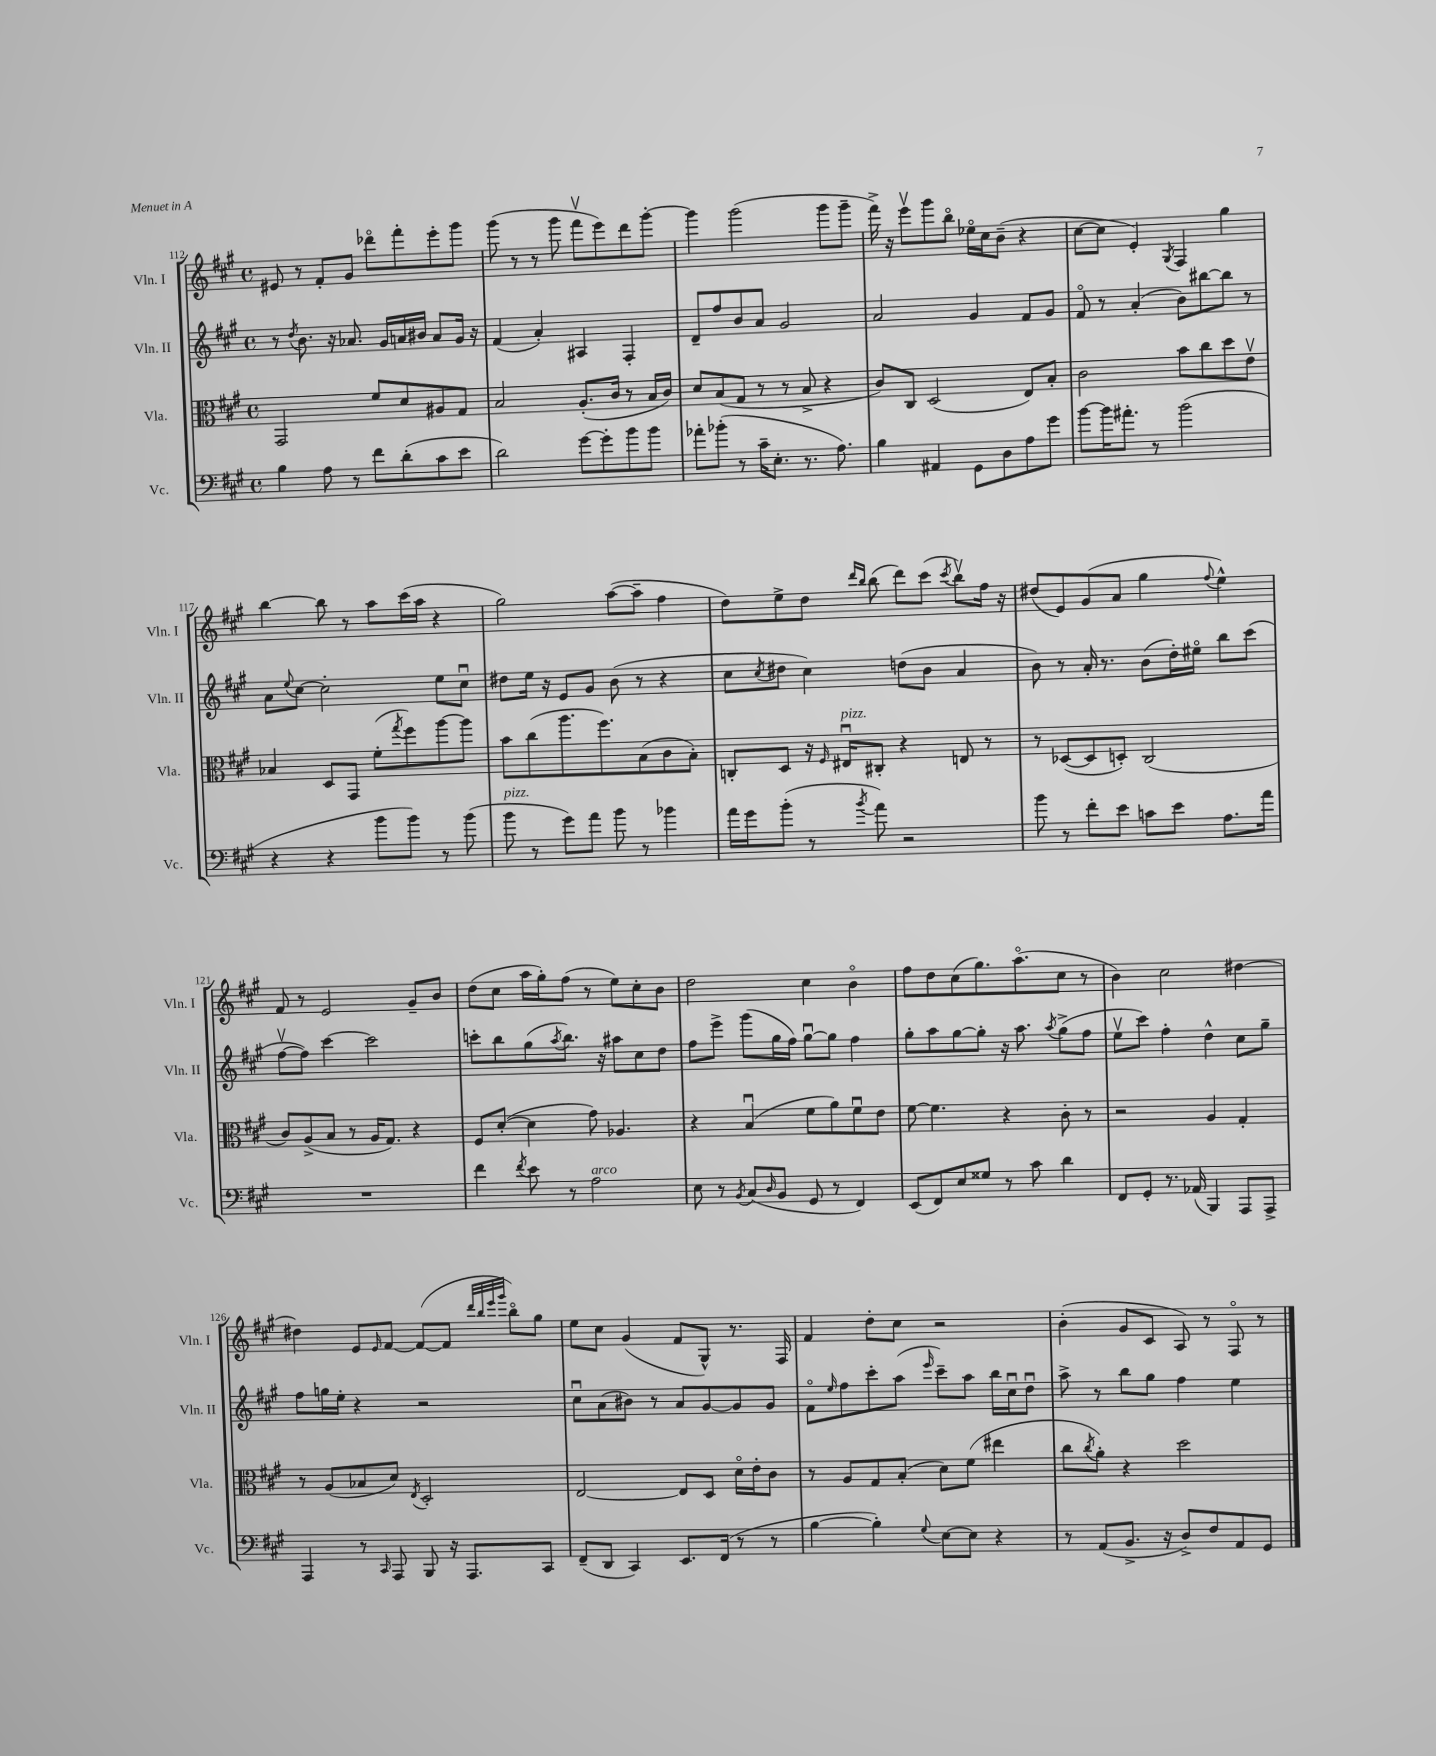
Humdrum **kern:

**kern	**kern	**kern	**kern
*staff4	*staff3	*staff2	*staff1
*clefF4	*clefC3	*clefG2	*clefG2
*k[f#c#g#]	*k[f#c#g#]	*k[f#c#g#]	*k[f#c#g#]
*M4/4	*M4/4	*M4/4	*M4/4
*met(c)	*met(c)	*met(c)	*met(c)
4B	2GG#	8r	8e#
.	.	8qdd	.
.	.	8.b	8r
8A	.	.	8f#'
.	.	16r	.
8r	.	8.a-	8g#
8f#	8f#	.	8ddd-o
.	.	16g#	.
(8d'	8d	16a	8fff#'
.	.	16b#	.
8c#	8A#	8a	8eee'
8e	8G#	16g#	8ggg#
.	.	16r	.
=	=	=	=
2d)	2B	(4f#	(8ggg#
.	.	.	8r
.	.	4a')	8r
.	.	.	8ggg#
[8g#	(8.A'	4A#	8fff#v
8g#']	.	.	8eee)
.	16c#	.	.
8b	8r	4F#'	8ddd
8b	16B	.	[8ggg#'
.	16c#)	.	.
=	=	=	=
8a-'	8d	8d~	4ggg#]
(8b-'	(8B	8ff#	.
8r	8G#	8b	(2ggg#
16c#~	8r	8a	.
8.E'	.	.	.
.	8r	2g#	.
8.r	8B^	.	.
.	4r	.	8ggg#
8.A)	.	.	.
.	.	.	8ggg#~
=	=	=	=
4B	8c#)	2a	16fff#^)
.	.	.	16r
.	8C#	.	8eeev
4AA#	(2D	.	8ggg#
.	.	.	8bbo
8GG#	.	4g#	16ee-o
.	.	.	16cc#
8D	.	.	(8b~
8A	8E)	8f#	4r
8g#	8B'	8g#	.
=	=	=	=
[8b	2c#	8f#o	[8cc#
16b]	.	8r	8cc#]
8.a#'	.	.	.
.	.	(4a'	4e')
8r	.	.	.
.	.	.	8qG#
(2b	8b	8b)	4F#
.	8cc#	[8bb#	.
.	8dd	8bb#]	4gg#
.	8ev	8r	.
=	=	=	=
4r	4B-	8a	[4bb
.	.	8qqee	.
.	.	[8cc#	.
4r	8D	2cc#']	8bb]
.	8GG#	.	8r
8b	(8f#'	.	8aa
.	8qgg#	.	.
8b)	8ff#)	.	(16ccc#
.	.	.	16aa
8r	[8aa	8ee	4r
(8b	8aa]	8cc#u	.
=	=	=	=
8b	8b	8dd#	2gg#)
8r	(8cc#	16ee	.
.	.	16r	.
8g#)	8.aa	8e	.
8a	.	8g#	.
.	8.ff#)	.	.
8b	.	(8b	([8aa
8r	(8B	8r	8aa~]
4b-	8c#	4r	4ff#
.	8B')	.	.
=	=	=	=
16a	8C'	8cc#	8dd)
16g#	.	.	.
.	.	8qcc#	.
(8b'	8D	8dd#	8ee^
8r	16r	4cc#)	8dd
.	16qqF#	.	.
.	16E#u	.	.
.	.	.	16qqddd
8qb	.	.	16qqbb
8a)	8C#'	.	(8bb
2r	4r	(8dd	8ddd)
.	.	8b	(8ccc#
.	.	.	8qccc#
.	8E	4a	8bbv)
.	8r	.	16ff#
.	.	.	16r
=	=	=	=
8b	8r	8b)	(8dd#
8r	([8D-	8r	8e)
8f#'	8D-]	16a'	(8g#
.	.	8.r	.
8e	8D')	.	8a
8c	(2C#	(8b	4gg#
8e	.	16dd')	.
.	.	16ee#o	.
.	.	.	8qqff#
8.A	.	8bb	4ee^^)
.	.	(8ccc#	.
16a	.	.	.
=	=	=	=
1r	8c#)	[8ff#v	8f#
.	(8A^	8ff#])	8r
.	8B	[4ccc#	2e
.	8r	.	.
.	16A	2ccc#]	.
.	8.G#)	.	.
.	4r	.	8g#~
.	.	.	8b
=	=	=	=
4f#	8F#	8ccc'	(8dd
.	([8d'	8bb	8cc#
8qf#	.	.	.
8e	4d]	(8gg#	16aa
.	.	.	16gg#')
.	.	8qaa	.
8r	.	8.bb)	(8ff#
2A	8g#)	.	8r
.	.	16r	.
.	4.A-	8aa#	8ee)
.	.	8cc#	8cc#'
.	.	8dd	8b
=	=	=	=
8E	4r	8ff#	2dd
8r	.	8eee^	.
8qBB	.	.	.
(8C#	(4Bu	(8ggg#	.
16qqD	.	.	.
8BB	.	16gg#	.
.	.	16ff#)	.
8GG#	8f#	[8gg#u	4cc#
8r	8a)	8gg#]	.
4FF#)	8f#u	4ff#	4bo
.	8e	.	.
=	=	=	=
(8EE	[8f#	8gg#'	8ff#
8FF#)	4.f#]	8aa	8dd
8E	.	[8gg#	(8cc#
8G##	.	8gg#']	8.gg#)
8r	4r	16r	.
.	.	8.aa	(8.aao
8c#	.	.	.
.	.	8qaa	.
4d	8c#'	(8gg#^	8cc#
.	8r	8ff#	8r
=	=	=	=
8FF#	2r	8eev	4b)
8GG#'	.	8ccc#)	.
8.r	.	4ff#'	2cc#
(16AA-	.	.	.
4BBB)	4A	4dd^^	.
8AAA	4G#'	8cc#	[4dd#
8AAA^	.	8gg#~	.
=	=	=	=
4AAA	8r	8ff#	4dd#]
.	(8A	16gg	.
.	.	16ee'	.
8r	8B-	4r	8e
16qqCC#	.	.	16qqe
8AAA	8d)	.	[8f#
.	8qE	.	.
8BBB	2D'	2r	(8f#_
16r	.	.	8f#]
8.AAA	.	.	.
.	.	.	32qqddd
.	.	.	32qqbb
.	.	.	32qqeee
.	.	.	32qqggg#
.	.	.	8bbo)
8CC#	.	.	8gg#
=	=	=	=
(8FF#~	[2E	8cc#u	8ee
8DD	.	(8a	8cc#
4CC#)	.	8b#)	(4g#
.	.	8r	.
8.EE	8E]	8a	8f#
.	8D	[8g#	8G#^^)
(16FF#	.	.	.
8r	16do	8g#]	8.r
.	16e'	.	.
8r	8c#	8g#	.
.	.	.	16F#
=	=	=	=
[4B	8r	8f#o	4f#
.	.	16qqee	.
.	8A	8ff#	.
4B'])	8G#	8ccc#'	8dd'
.	(8B'	(8aa	8cc#
8qqG#	.	16qqeee	.
[8E	8d)	8ccc#~)	2r
8E]	(8f#	8aa	.
4r	4ee#	16bb	.
.	.	16cc#u	.
.	.	8ddu	.
=	=	=	=
8r	8cc#	8aa^	(4b'
.	8qcc#	.	.
(8AA	8a')	8r	.
8.BB^	4r	8bb	8g#
.	.	8gg#	8c#
16r	.	.	.
8D^)	2dd	4ff#	8A)
8F#	.	.	8r
8AA	.	4ee	8F#o
8GG#	.	.	8r
==	==	==	==
*-	*-	*-	*-
